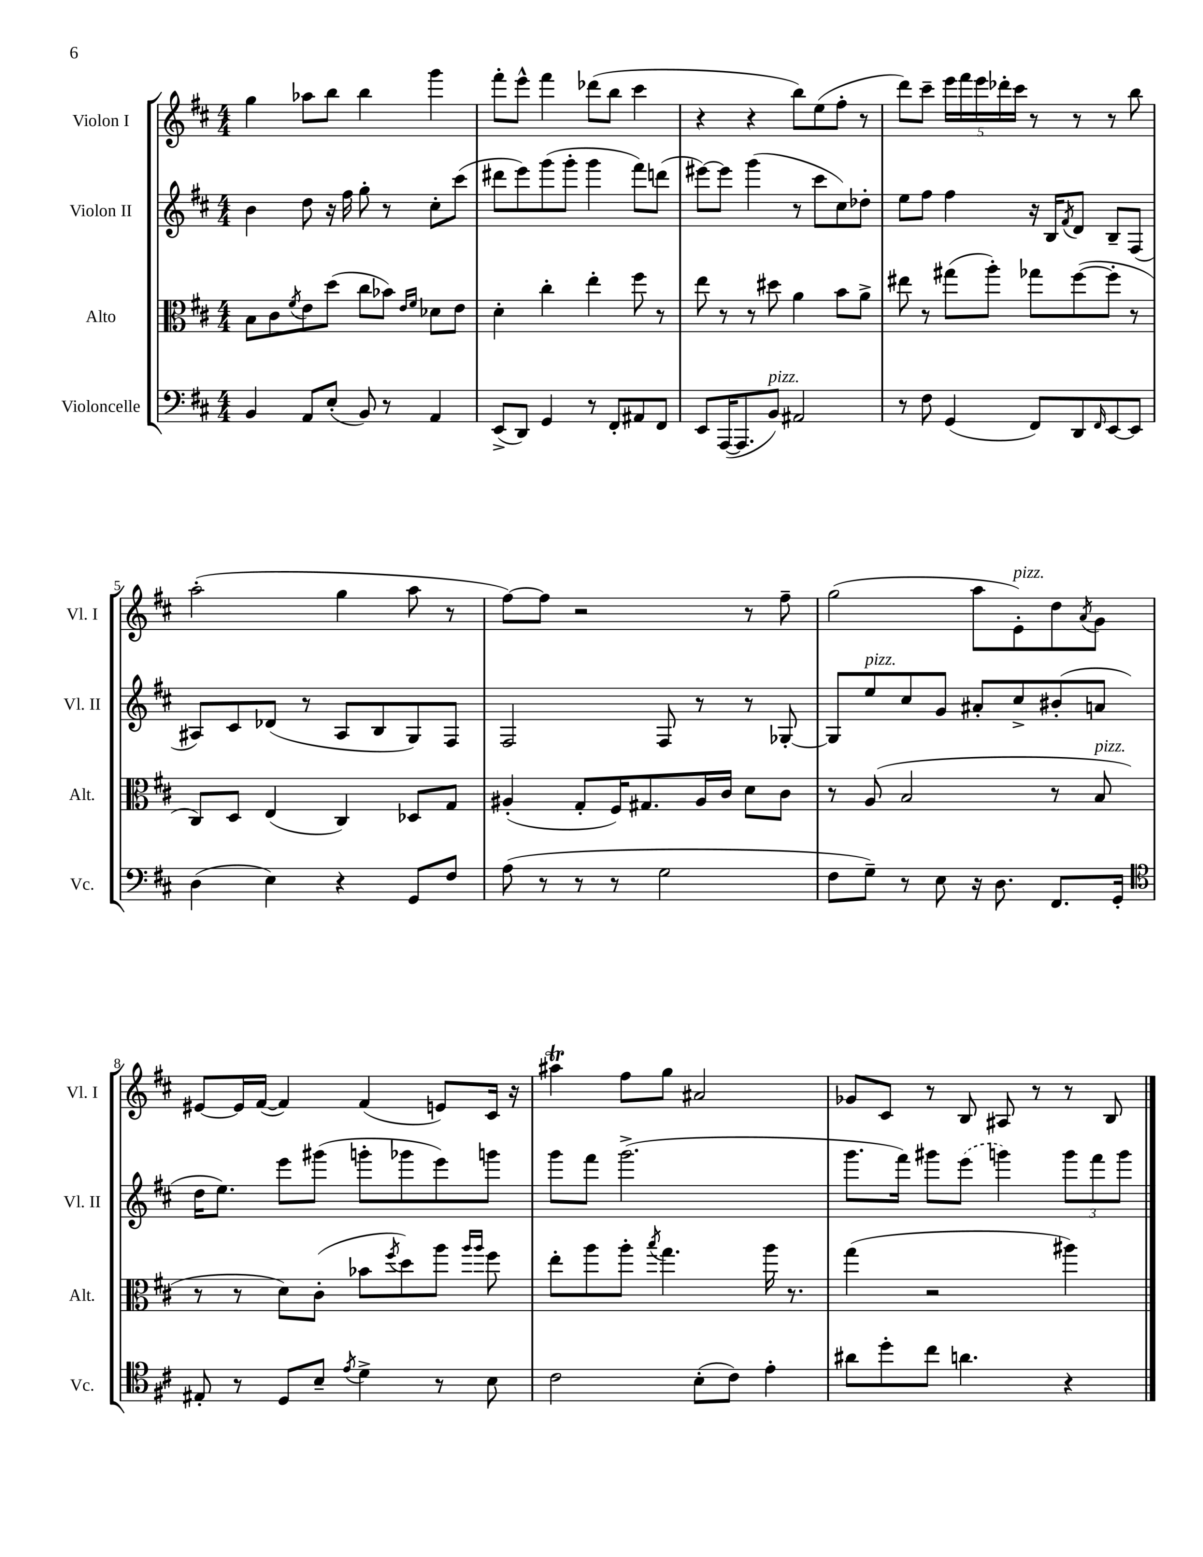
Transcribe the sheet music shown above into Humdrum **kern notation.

**kern	**kern	**kern	**kern
*part4	*part3	*part2	*part1
*staff4	*staff3	*staff2	*staff1
*I"Violoncelle	*I"Alto	*I"Violon II	*I"Violon I
*I'Vc.	*I'Alt.	*I'Vl. II	*I'Vl. I
*clefF4	*clefC3	*clefG2	*clefG2
*k[f#c#]	*k[f#c#]	*k[f#c#]	*k[f#c#]
*M4/4	*M4/4	*M4/4	*M4/4
=1	=1	=1	=1
4BB/	8B\L	4b\	4gg\
.	8c#\	.	.
.	8qf#/	.	.
8AA/L	8e\	8dd\	8aa-X\L
(8E'/J	(8dd\J	16r	8bb\J
.	.	16ff#\	.
8BB/)	8cc#\L	8gg'\	4bb\
8r	8b-X\J)	8r	.
.	16qqe/LL	.	.
.	16qqf#/JJ	.	.
4AA/	8d-X\L	8cc#'\L	4ggg\
.	8e\J	(8ccc#\J	.
=2	=2	=2	=2
(8EE^/L	4d'\	8ddd#X\L	8fff#'\L
8DD/J)	.	8eee\)	8eee^^\J
4GG/	4cc#'\	(8ggg\	4fff#\
.	.	8ggg'\J	.
8r	4ee'\	4ggg\	(8ddd-X\L
8FF#'/L	.	.	8bb\J
8AA#X/	8ff#\	8fff#\L)	4ccc#\
8FF#/J	8r	(8dddn\J	.
=3	=3	=3	=3
8EE/L	8ee\	[8eee#X\L)	4r
([16AAA/K	8r	8eee#\J]	.
8.AAA/]	.	.	.
.	8r	(4ggg\	4r
!LO:TX:a:i:t=pizz.	!	!	!
8BB/J)	8dd#X\	.	.
2AA#X/	4a\	8r	8bb\L)
.	.	8ccc#\L	(8ee\
.	8b\L	8cc#\)	8ff#'\J
.	8a^\J	8dd-X'\J	8r
=4	=4	=4	=4
8r	8ee#X\	8ee\L	8ddd\L)
8F#\	8r	8ff#\J	8ccc#~\J
(4GG/	(8gg#X\L	4ff#\	20eee\LL
.	.	.	20fff#\
.	.	.	20eee\
.	8aa'\J)	.	.
.	.	.	20ddd-X'\
.	.	.	20ccc#\JJ
8FF#/L)	8gg-X\L	16r	8r
.	.	16B/KL	.
.	.	8qf#/	.
8DD/	([8ff#\	8d/J	8r
16qqFF#/	.	.	.
[8EE/	8ff#'\J]	8B~/L	8r
8EE/J]	8r	(8F#/J	8bb\
!!LO:LB:g=z
=5	=5	=5	=5
(4D\	8C#/L)	8A#X/L)	(2aa'\
.	8D/J	8c#/	.
4E\)	(4E/	(8d-X/J	.
.	.	8r	.
4r	4C#/)	8A#/L	4gg\
.	.	8B/	.
8GG/L	8D-X/L	8G/)	8aa\
8F#/J	8G/J	8F#/J	8r
=6	=6	=6	=6
(8A\	(4A#X'/	2F#/	[8ff#\L)
8r	.	.	8ff#\J]
8r	8G'/L	.	2r
8r	16F#/K)	.	.
.	8.G#X/	.	.
2G\	.	8F#/	.
.	16A#/L	8r	.
.	16c#/JJ	.	.
.	8d\L	8r	8r
.	8c#\J	[8G-X'/	8ff#~\
=7	=7	=7	=7
8F#\L	8r	8G-/L]	(2gg\
!	!	!LO:TX:a:i:t=pizz.	!
8G~\J)	(8A/	8ee/	.
8r	2B/	8cc#/	.
8E\	.	8g/J	.
16r	.	8a#X'/L	8aa\L
8.D\	.	.	.
!	!	!	!LO:TX:a:i:t=pizz.
.	.	8cc#^/	8e'\)
8.FF#/L	8r	(8b#X'/	8dd\
.	.	.	8qa/
!	!LO:TX:a:i:t=pizz.	!	!
.	8B/	8an/J	8g\J
16GG'/Jk	.	.	.
!!LO:LB:g=z
=8	=8	=8	=8
*clefC4	*	*	*
8E#X'/	8r	16dd\KL	[8e#X/L
.	.	8.ee\J)	.
8r	8r	.	16e#/L]
.	.	.	([16f#/JJ
8D/L	8d\L)	8eee\L	4f#/])
8B~/J	(8c#'\J	(8ggg#X\J	.
8qe/	.	.	.
4d^\	8b-X\L	8gggn'\L	(4f#/
.	8qff#/	.	.
.	8dd\)	8ggg-X\	.
8r	8aa\J	8eee\)	8en/L)
.	16qqaa/LL	.	.
.	16qqaa/JJ	.	.
8B\	8ff#\	8gggn\J	16c#/Jk
.	.	.	16r
=9	=9	=9	=9
2c#\	8ee'\L	8ggg\L	4aa#Xt\
.	8aa\	8fff#\J	.
.	8aa'\J	(2.ggg^\	8ff#\L
.	8qbb/	.	.
.	4.gg\	.	8gg\J
(8B'\L	.	.	2a#X/
8c#\J)	.	.	.
4e'\	16aa\	.	.
.	8.r	.	.
=10	=10	=10	=10
8a#X\L	(4gg\	8.ggg\L	8g-X/L
8dd'\	.	.	8c#/J
.	.	16fff#\Jk)	.
8cc#\J	2r	8ggg#X\L	8r
4.an\	.	(8eee\J	8B/
.	.	4gggn\)	8A#X/
.	.	.	8r
4r	4aa#X\)	12ggg\L	8r
.	.	12fff#\	.
.	.	.	8B/
.	.	12ggg\J	.
==	==	==	==
*-	*-	*-	*-
